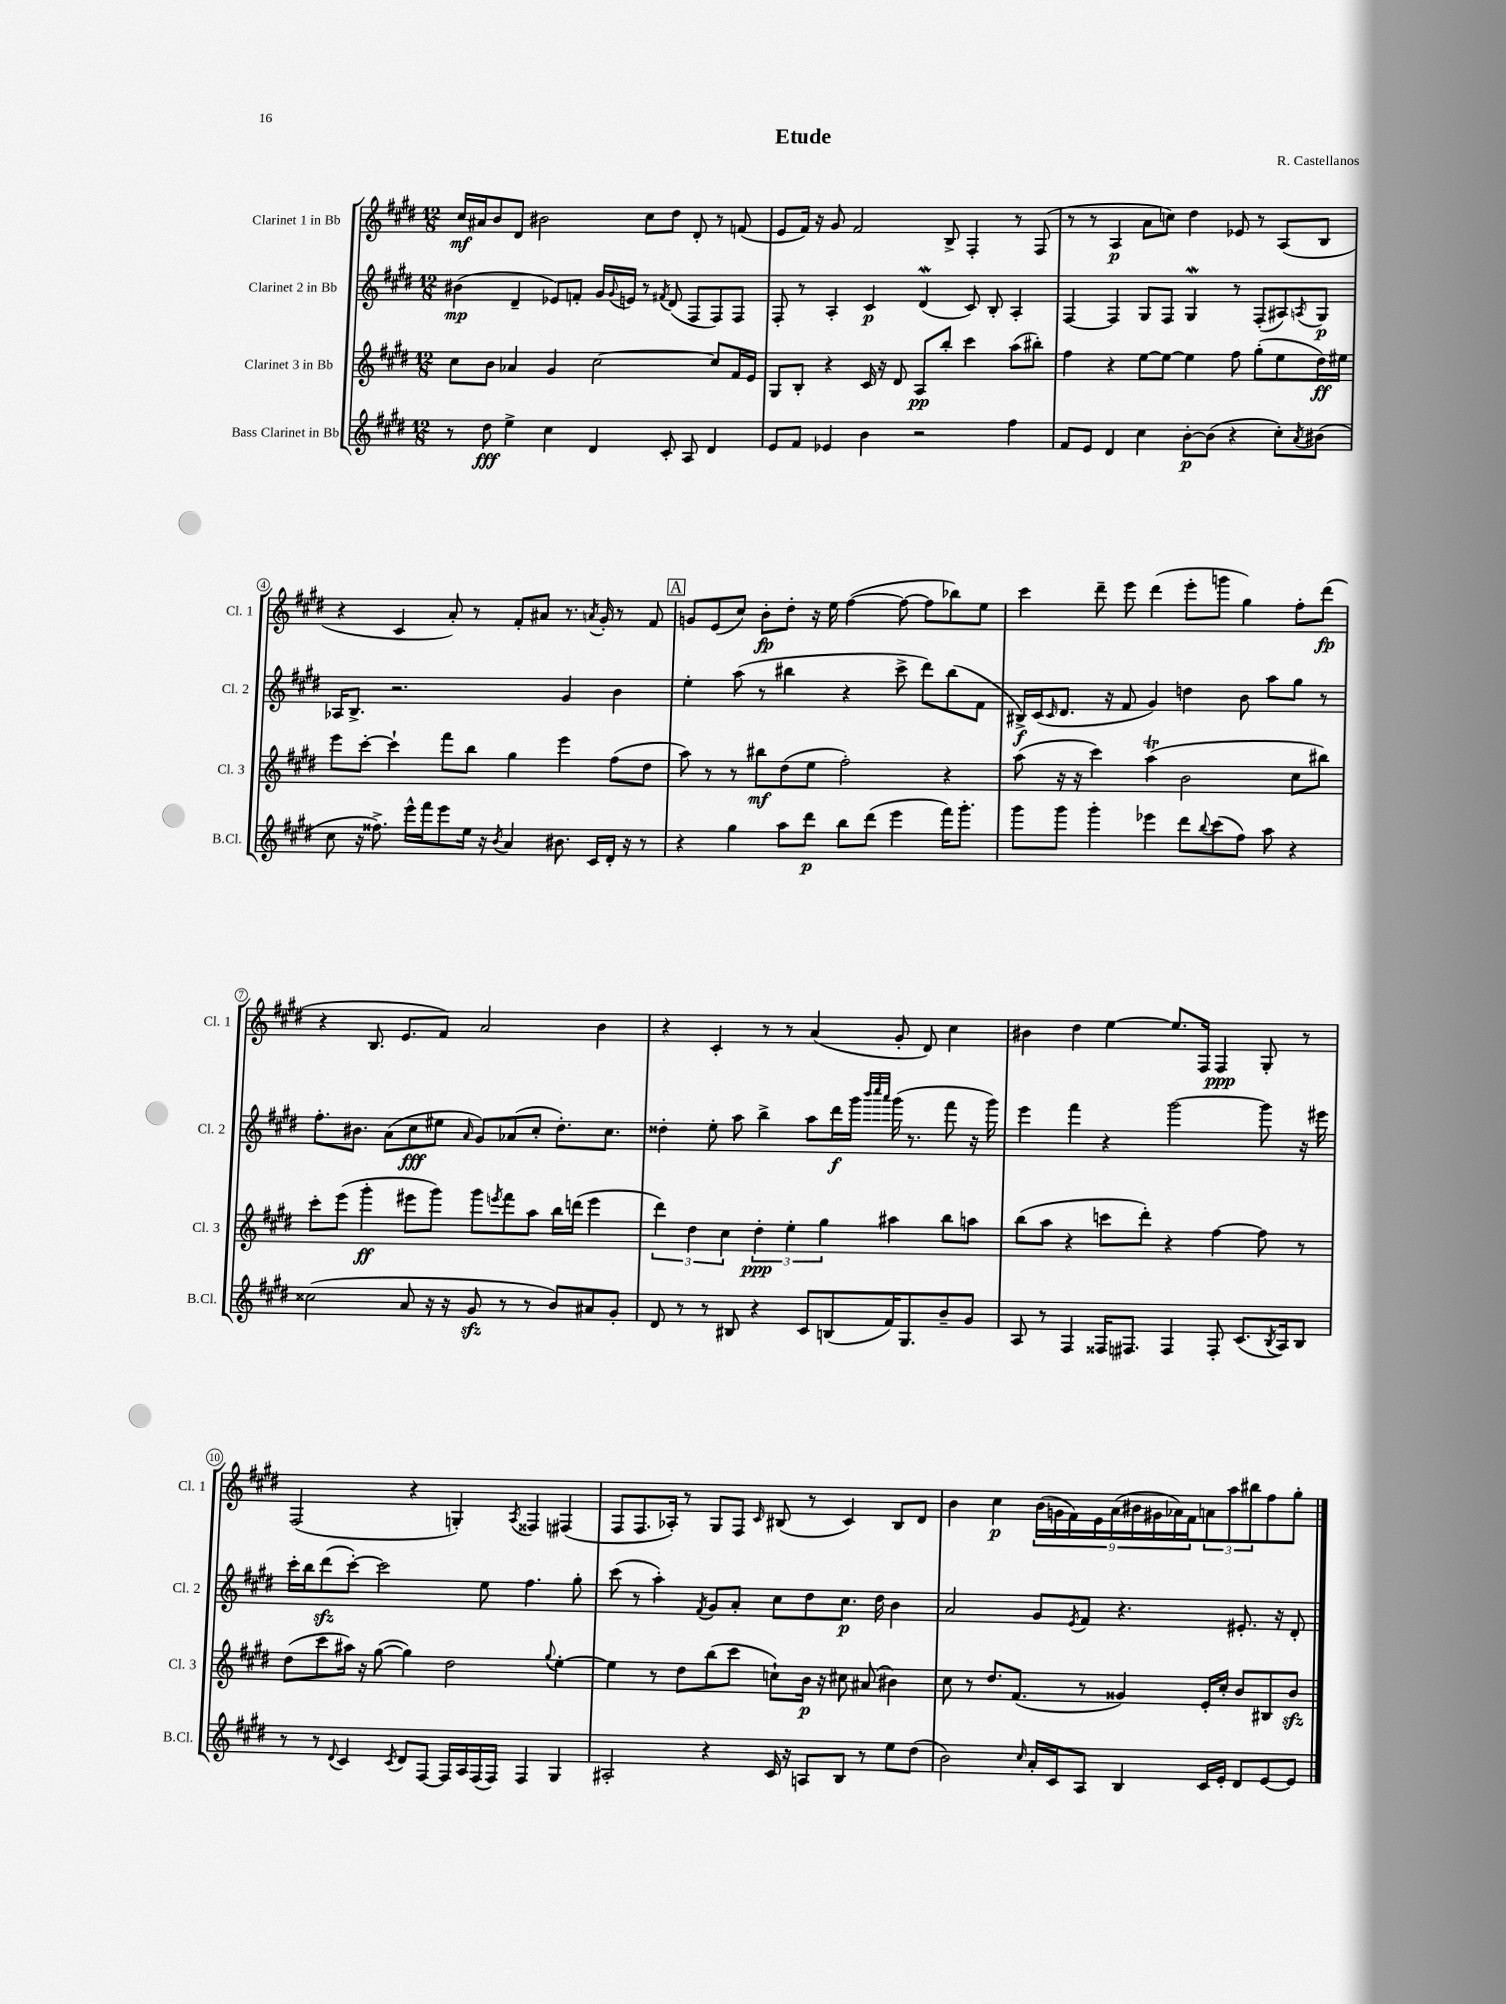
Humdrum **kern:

**kern	**kern	**kern	**kern
*staff4	*staff3	*staff2	*staff1
*clefG2	*clefG2	*clefG2	*clefG2
*k[f#c#g#d#]	*k[f#c#g#d#]	*k[f#c#g#d#]	*k[f#c#g#d#]
*M12/8	*M12/8	*M12/8	*M12/8
8r	8cc#	(4b#	16cc#
.	.	.	16a#
8dd#	8b	.	8b
4ee^	4a-	4d#~	8d#
.	.	.	2b#
4cc#	4g#	8e-)	.
.	.	8f'	.
4d#	[2cc#	16g#	.
.	.	8qqg#	.
.	.	16e	.
.	.	8r	8cc#
.	.	8qf#	.
8c#'	.	(8d#	8dd#
8A	.	8F#	8d#'
4d#	8cc#]	8F#)	8r
.	16f#	8F#	(8f
.	16e	.	.
=	=	=	=
8e	8G#	8F#'	8e
8f#	8B'	8r	16f#)
.	.	.	16r
4e-	4r	4A'	8g#
.	.	.	2f#
4b	16c#	4c#	.
.	16r	.	.
.	8d#	.	.
2r	8A	(4d#	.
.	8bb'	.	8B^
.	4ccc#	8c#)	4F#'
.	.	8B'	.
4ff#	(8aa	4A'	8r
.	8bb#')	.	(8F#
=	=	=	=
8f#	4ff#	[4F#	8r
8e	.	.	8r
4d#	4r	4F#]	4A
4cc#	[8ee	8G#	8a
.	8ee_	8F#	8cc)
[8b'	4ee]	4G#	4dd#
(8b]	.	.	.
4r	8ff#	8r	8e-
.	(8gg#'	(8F#'	8r
8cc#')	8ee	8A#)	(8A
8qa	.	8qA	.
(8b#	16dd#)	8G#	8B
.	16ee#	.	.
=	=	=	=
8cc#	8eee	16A-	4r
.	.	8.B^	.
16r	[8ccc#'	.	.
8.ff##^)	.	.	.
.	4ccc#`]	2.r	4c#
16eee^^	.	.	.
16fff#	.	.	.
8eee	8fff#	.	8a')
16ee	8bb	.	8r
16r	.	.	.
8qb	.	.	.
4a	4gg#	.	8f#'
.	.	.	8a#
8.b#	4eee	4g#	8.r
.	.	.	8qa
16c#	.	.	16g#'
16d#'	(8ff#	4b	8r
16r	.	.	.
8r	8dd#	.	8f#
=	=	=	=
4r	8aa)	4ee'	8g
.	8r	.	(8e
4gg#	8r	(8aa	8cc#)
.	8bb#	8r	8b'
8aa	(8dd#	4bb#	8dd#'
8ddd#	8ee	.	16r
.	.	.	16ee
8bb	2ff#')	4r	([4ff#
(8ddd#	.	.	.
4eee	.	8ccc#^	8ff#_
.	.	8ddd#)	8ff#]
16fff#)	4r	(8bb#	8bb-)
8.ggg#'	.	.	.
.	.	8f#	8ee
=	=	=	=
8ggg#	(8aa	16B#^)	4ccc#
.	.	(16c#	.
.	.	16qqc#	.
8ggg#	16r	8.d#	.
.	16r	.	.
4ggg#'	4ccc#)	.	8ddd#~
.	.	16r	.
.	.	8f#	8eee
4eee-	(4aa	4g#)	(4ddd#
8ddd#	2b	4dd	8eee'
8qqbb	.	.	.
(8ccc#	.	.	8ggg
8ff#)	.	8b	4gg#)
8aa	.	8aa	.
4r	8cc#	8gg#	8ff#'
.	8bb#)	8r	(8ddd#
=	=	=	=
(2cc##	8ccc#'	8.ff#'	4r
.	(8eee	.	.
.	.	8.b#	.
.	4ggg#'	.	8.B
.	.	(8a	.
.	.	.	8.e
8a	8eee#	8cc#	.
16r	8ggg#)	8ee#	8f#)
16r	.	.	.
.	.	16qqa	.
8g#	8ggg#	8g#)	2a
.	8qeee	.	.
8r	8fff#	(8a-	.
8r	8aa	8cc#'	.
8b)	16bb	8.dd#')	.
.	(16ddd	.	.
8a#	4eee	.	4b
.	.	8.cc#	.
8g#'	.	.	.
=	=	=	=
8d#	6ddd#)	4dd##'	4r
8r	.	.	.
.	6dd#	.	.
8r	.	8ee'	4c#'
.	6cc#	.	.
8B#	.	8aa	.
4r	6dd#'	4bb^	8r
.	.	.	8r
.	6ee'	.	.
8c#	.	8aa	(4a
.	6gg#	.	.
(8B	.	16ddd#	.
.	.	16ggg#	.
.	.	32qqbbb	.
.	.	32qqcccc#	.
.	.	32qqaaa	.
16f#)	4aa#	(16ggg#	8g#'
8.G#	.	8.r	.
.	.	.	8d#)
8b~	8bb	8fff#	4cc#
8g#	8aa	16r	.
.	.	16ggg#)	.
=	=	=	=
8A	(8bb	4eee	4b#
8r	8aa	.	.
4F#	4r	4fff#	4dd#
16F##	8ccc	4r	[4ee
8.F#	.	.	.
.	8ddd#')	.	.
4F#	4r	[2ggg#	8.ee]
.	.	.	16F#
8F#'	[4ff#	.	4F#
(8.c#	.	.	.
.	8ff#]	8ggg#]	8G#'
8qB	.	.	.
16A)	.	.	.
8B	8r	16r	8r
.	.	16eee#	.
=	=	=	=
8r	(8dd#	16ccc#'	(2F#
.	.	16bb	.
8r	8ccc#	(8ddd#	.
8qqd#	.	.	.
4c#	16aa#)	[8ccc#')	.
.	16r	.	.
.	([8gg#	2ccc#]	.
8qc#	.	.	.
8d#	4gg#])	.	4r
[8F#	.	.	.
16F#]	2dd#	.	4G')
16A	.	.	.
(16F#	.	8ee	.
16F#)	.	.	.
.	.	.	8qA
4F#	.	4.ff#	4F##
.	8qqgg#	.	.
4G#	[4ee'	.	(4F#
.	.	8gg#'	.
=	=	=	=
2A#'	4ee]	(8ccc#	8F#
.	.	8r	8.F#
.	8r	4aa')	.
.	.	.	16A-')
.	8dd#	.	8r
.	.	8qf#	.
4r	(8bb	8g#	8G#
.	8ccc#	8a'	8F#
.	.	.	16qqc#
16c#	8cc`)	8cc#	(8B#
16r	.	.	.
8A	16b	8dd#	8r
.	16r	.	.
8B	8cc#	8.cc#	4c#)
8r	(8a#	.	.
.	.	16dd#	.
8ee	4b#)	4b	8B#
(8dd#	.	.	8d#
=	=	=	=
2b)	8cc#	2a	4b
.	8r	.	.
.	8.dd#	.	4cc#
.	(8.f#	.	.
16qqcc#	.	.	.
16a'	.	8g#	(18b
.	.	.	18g
16c#	.	.	.
.	.	.	18f#)
.	.	8qe	.
8A	8r	8f#	.
.	.	.	18e
.	.	.	(18a
4B	4g##)	4.r	.
.	.	.	18b#
.	.	.	18g#
.	.	.	18a-)
.	.	.	18f#
16c#	16e'	.	12a
16e'	16cc#'	.	.
.	.	.	12aa
8d#	8b	8.e#'	.
.	.	.	12bb#
[8e	8B#	.	8ff#
.	.	16r	.
8e]	8b	8d#'	8gg#'
==	==	==	==
*-	*-	*-	*-
